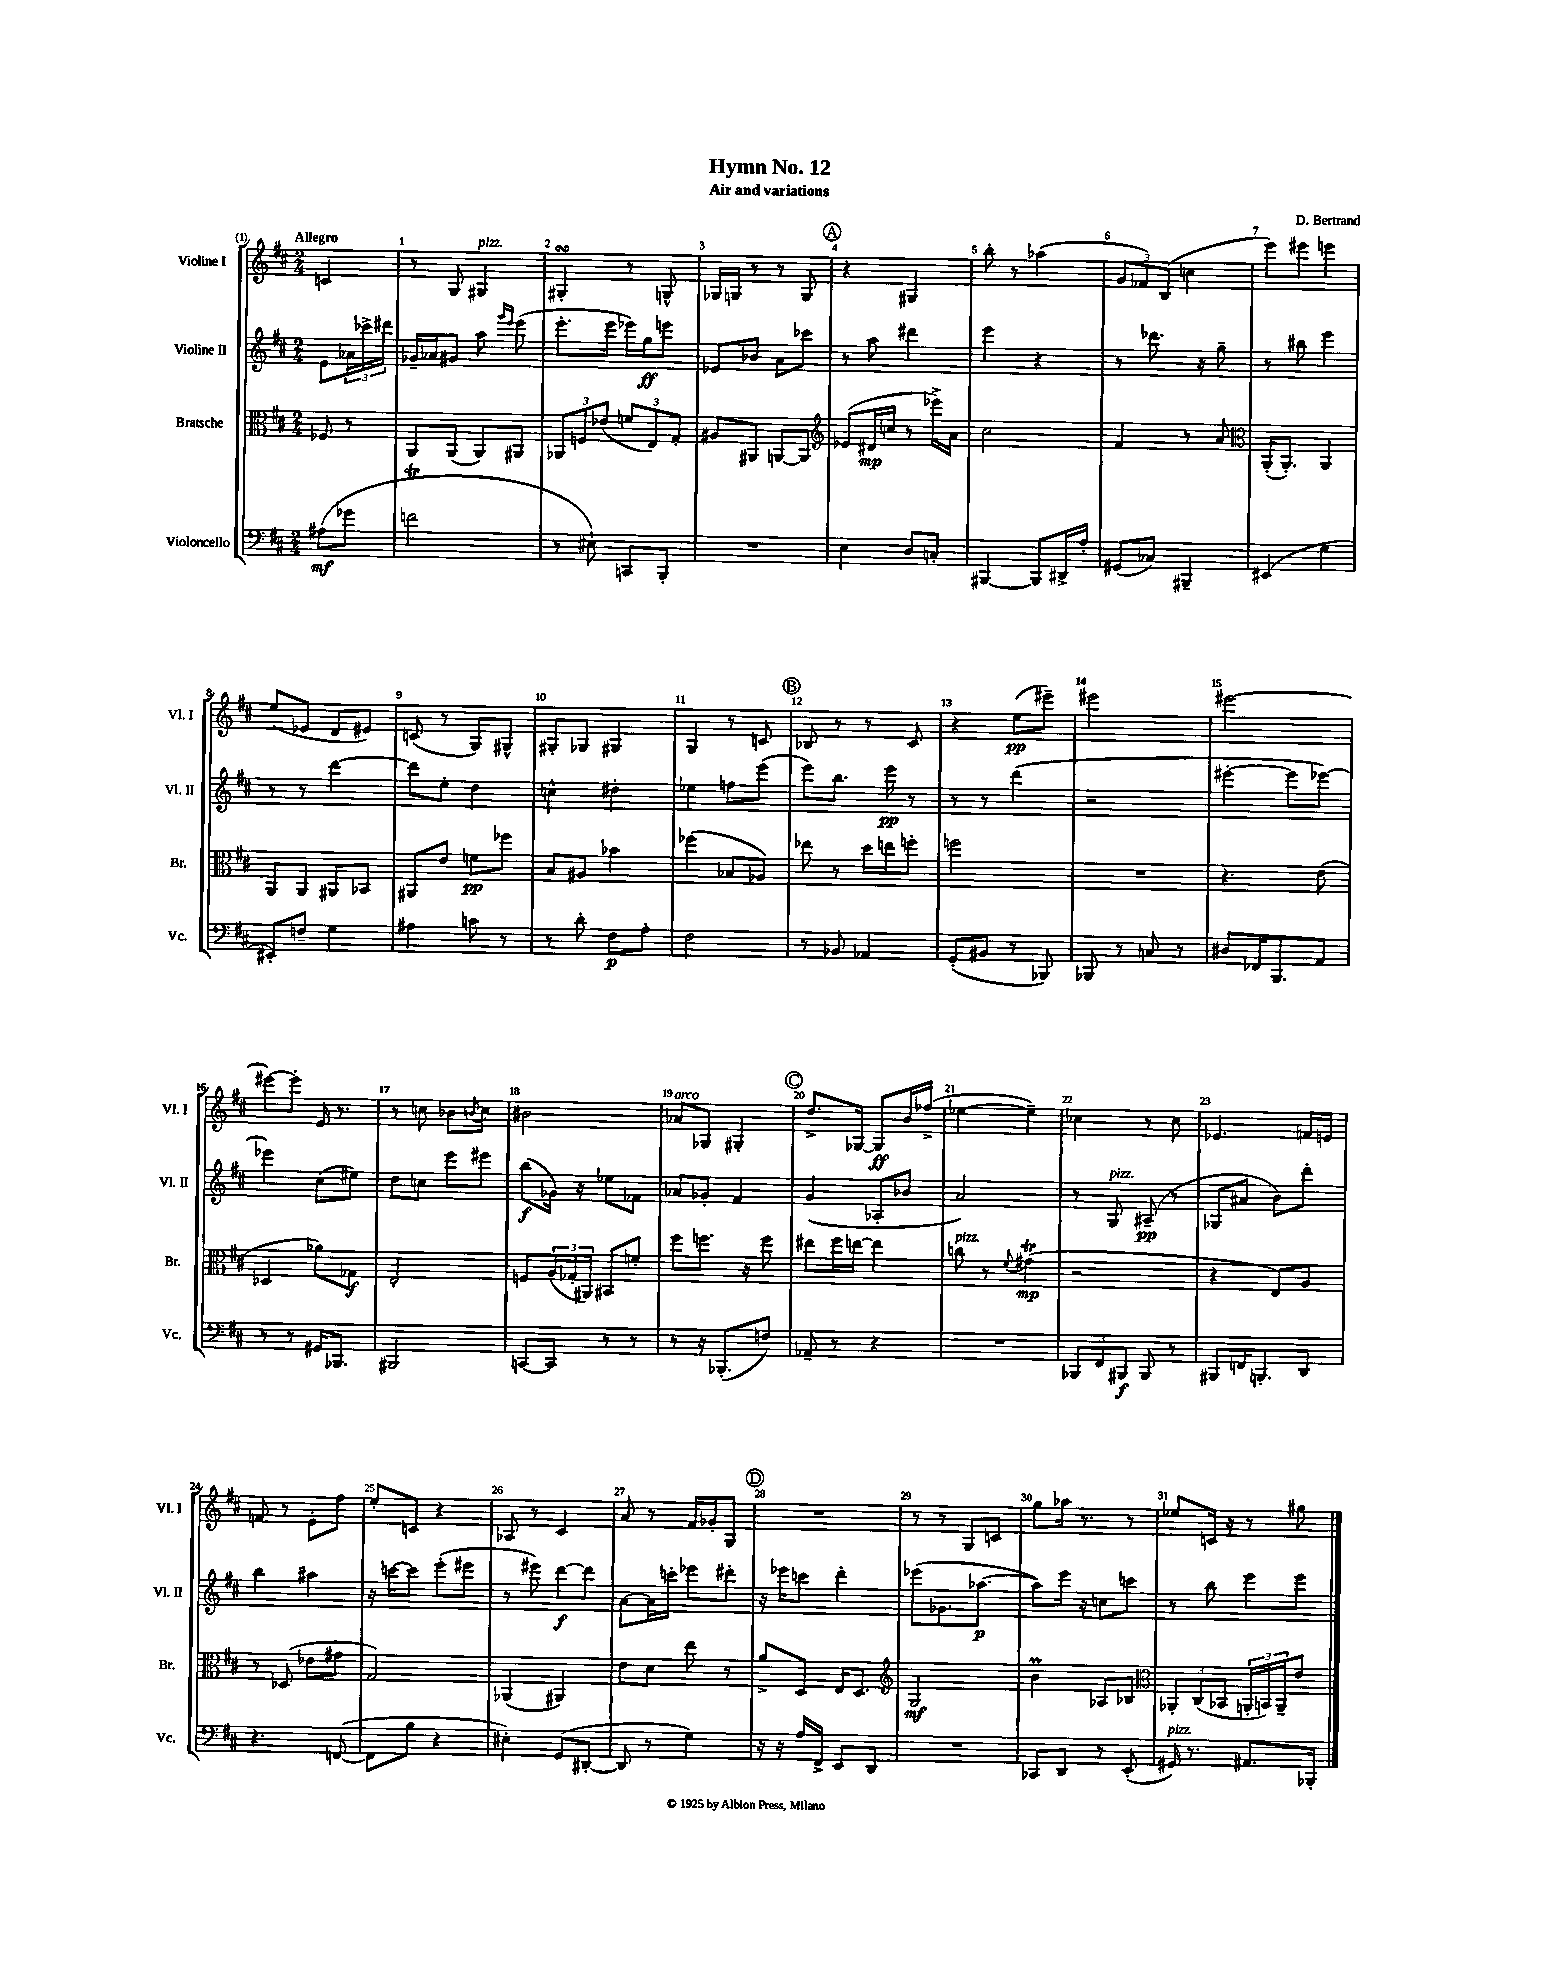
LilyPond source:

\header { title = "Hymn No. 12" composer = "D. Bertrand" subtitle = "Air and variations" }
<<
\new StaffGroup <<
\new Staff = "s0" \with { instrumentName = "Violine I" shortInstrumentName = "Vl. I" } {
    \clef treble \key d \major \numericTimeSignature \time 2/4 \partial 4 \tempo "Allegro"
    c'4 |
    r8 g8 gis4^\markup { \italic "pizz." } |
    gis4-.\turn r8 g8-^ |
    ges16 g16 r8 r8 g8 |
    \mark \markup { \circle "A" } r4 gis4 |
    b''8-. r8 aes''4( |
    \tuplet 3/2 { g'8 fes'8) b8( } c''4 |
    e'''8) eis'''8 e'''4 |
    e''8( ees'8 d'8 eis'8) |
    c'8( r8 g8) gis8-^ |
    gis8-. ges8 gis4 |
    g4 r8 c'8 |
    \mark \markup { \circle "B" } bes8 r8 r8 cis'8 |
    r4 e''8\pp( eis'''8--) |
    eis'''2 |
    eis'''2~ |
    eis'''8~ eis'''8-. e'16 r8. |
    r8 c''8 bes'8 \acciaccatura { b'8 } c''8 |
    bis'2 |
    aes'8^\markup { \italic "arco" } ges8 gis4-. |
    \mark \markup { \circle "C" } d''8.-> ges16~ ges8\ff b'16 fes''16->( |
    ees''4~ ees''4--) |
    ces''4 r8 ces''8 |
    ees'4. f'16 e'16 |
    f'8 r8 e'8-. fis''8 |
    e''8-. c'8 r4 |
    aes8 r8 cis'4 |
    a'8 r8 fis'16 ges'16-. g8 |
    \mark \markup { \circle "D" } R2 |
    r8 r8 g8 c'8 |
    g''8 aes''16 r8. r8 |
    ees''8 c'16 r16 r8 gis''8 \bar "|." |
}
\new Staff = "s1" \with { instrumentName = "Violine II" shortInstrumentName = "Vl. II" } {
    \clef treble \key d \major \numericTimeSignature \time 2/4 \partial 4
    e'8 \tuplet 3/2 { aes'16 ces'''16-> dis'''16 } |
    ges'16-- aes'16 gis'8 a''8 \grace { g'''16 e'''16 } e'''8( |
    e'''8.-. e'''16 ees'''16) g''16\ff e'''8 |
    ees'8 bes'8 a'8 ces'''8 |
    \mark \markup { \circle "A" } r8 a''8 dis'''4 |
    e'''4 r4 |
    r8 des'''8. r16 g''8-- |
    r8 bis''8 e'''4 |
    r8 r8 d'''4~ |
    d'''8 e''8-. d''4 |
    c''4-^ dis''4-. |
    ees''4 f''8 e'''8( |
    \mark \markup { \circle "B" } e'''8) b''8. e'''16\pp r8 |
    r8 r8 d'''4( |
    r2 |
    eis'''4~-. eis'''8 ees'''8~) |
    ees'''4 cis''8( eis''8) |
    d''8 c''8 e'''8 eis'''8 |
    b''8\f( ges'16) r16 ees''8 fes'8 |
    aes'8 ges'8-. fis'4 |
    \mark \markup { \circle "C" } g'4( aes8-. bes'8 |
    a'2) |
    r8 g8^\markup { \italic "pizz." } ais8--\pp( r8 |
    ges8 ais'8 b'8) d'''8-. |
    b''4 ais''4 |
    r16 c'''16~ c'''8 e'''8-.( eis'''8 |
    r8 eis'''8) d'''8~\f d'''8 |
    a'8~ a'16 c'''16-. ees'''8 dis'''8-. |
    \mark \markup { \circle "D" } r16 ees'''16 c'''8 d'''4-. |
    ees'''8( ges'8. aes''8.~\p |
    aes''8) e'''16 r16 c''8 c'''8 |
    r8 b''8 e'''8 e'''8 \bar "|." |
}
\new Staff = "s2" \with { instrumentName = "Bratsche" shortInstrumentName = "Br." } {
    \clef alto \key d \major \numericTimeSignature \time 2/4 \partial 4
    fes8 r8 |
    a,8 a,8( a,8) ais,8 |
    \tuplet 3/2 { aes,8 f8 ees'8( } \tuplet 3/2 { f'8 e8) g8-. } |
    ais8 ais,8 a,8~ a,8 |
    \mark \markup { \circle "A" } \clef treble ees'8( dis'16\mp c''16 r8 ees'''16->) a'16 |
    cis''2 |
    fis'4 r8 a'8 |
    \clef alto a,16-.( a,8.-.) a,4 |
    a,8 a,8 ais,8 bes,8 |
    ais,8 e'8 f'8\pp fes''8 |
    b8 ais8 bes'4 |
    fes''4( bes8 aes8) |
    \mark \markup { \circle "B" } ees''8 r8 d''16 e''16 f''8-. |
    f''2 |
    R2 |
    r4. e'8( |
    des4 aes'8) ges8\f |
    e2-. |
    f8 \tuplet 3/2 { a16( ges16-. ais,16) } bis,8 f'8-. |
    fis''8 f''8. r16 f''8 |
    \mark \markup { \circle "C" } eis''8 fis''16 e''16~ e''4 |
    c''8^\markup { \italic "pizz." } r8 \appoggiatura { fis'8 } gis'4\trill\mp( |
    r2 |
    r4 e8) a8 |
    r8 des8( ees'8 gis'8 |
    g2) |
    aes,4( ais,4) |
    e'8 d'8 e''8 r8 |
    \mark \markup { \circle "D" } a'8-> d8 e16 d8. |
    \clef treble g2\mf |
    b'4\prall aes8 bes8 |
    \clef alto \tuplet 3/2 { aes,8-. cis8( bes,8 } \tuplet 3/2 { a,16-. b,16) a,16-- } e'8 \bar "|." |
}
\new Staff = "s3" \with { instrumentName = "Violoncello" shortInstrumentName = "Vc." } {
    \clef bass \key d \major \numericTimeSignature \time 2/4 \partial 4
    ais8\mf( ges'8 |
    f'2\trill |
    r8 eis8-!) c,8 b,,8-. |
    R2 |
    \mark \markup { \circle "A" } e4 d8 c8-. |
    bis,,4~ bis,,8 dis,16-> a16-. |
    gis,8( ces8) bis,,4-- |
    eis,4( g4 |
    eis,8-.) f8-- g4 |
    ais4 c'8 r8 |
    r8 d'8-. fis8\p a8-. |
    fis2 |
    \mark \markup { \circle "B" } r8 bes,8 aes,4 |
    g,8-.( bis,8 r8 bes,,8) |
    bes,,8 r8 c8 r8 |
    dis8 fes,16 b,,8. a,8 |
    r8 r8 gis,16 bes,,8. |
    bis,,2 |
    c,8~ c,8 r8 r8 |
    r8 r16 bes,,8.-.( f8) |
    \mark \markup { \circle "C" } aes,8-- r8 r4 |
    R2 |
    \tuplet 3/2 { bes,,8 fis,8 bis,,8\f } bis,,8 r8 |
    bis,,8 f,16 b,,8.-. d,8 |
    r4. f,8~( |
    f,8 b8 r4 |
    eis4-.) g,8( dis,8~-. |
    dis,8 r8 g4) |
    \mark \markup { \circle "D" } r16 r16 a16 fis,16-> e,8 d,8 |
    R2 |
    ces,8 d,8 r8 e,8-.( |
    gis,16^\markup { \italic "pizz." }) r8. ais,8. bes,,16-. \bar "|." |
}
>>
>>
\layout { \context { \Score \override BarNumber.break-visibility = ##(#f #t #t) barNumberVisibility = #all-bar-numbers-visible } }
